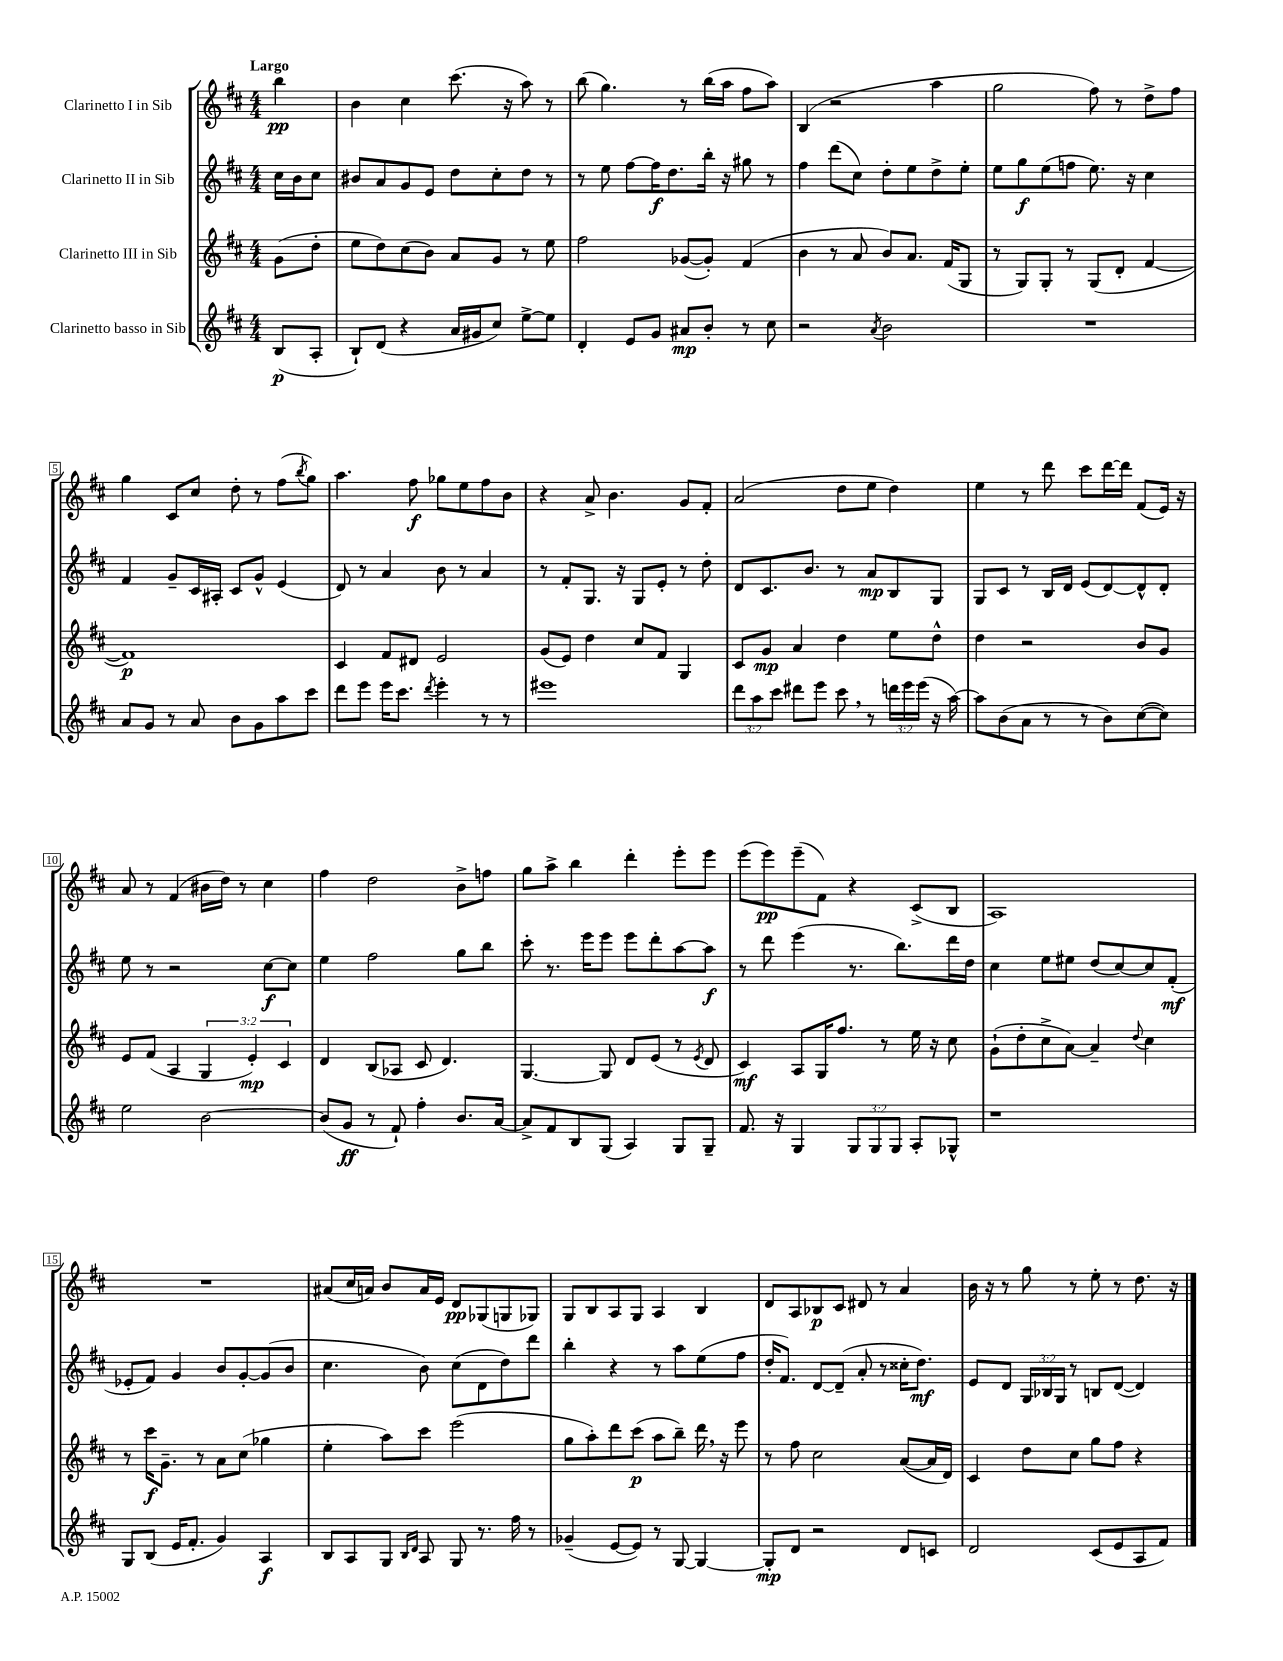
<<
\new StaffGroup <<
\new Staff = "s0" \with { instrumentName = "Clarinetto I in Sib" } {
    \clef treble \key d \major \numericTimeSignature \time 4/4 \partial 4 \tempo "Largo"
    b''4\pp |
    b'4 cis''4 cis'''8.( r16 a''8) r8 |
    b''8( g''4.) r8 b''16( a''16 fis''8 a''8) |
    b4( r2 a''4 |
    g''2 fis''8) r8 d''8-> fis''8 |
    g''4 cis'8 cis''8 d''8-. r8 fis''8( \acciaccatura { b''8 } g''8) |
    a''4. fis''8\f ges''8 e''8 fis''8 b'8 |
    r4 a'8-> b'4. g'8 fis'8-. |
    a'2( d''8 e''8 d''4) |
    e''4 r8 d'''8 cis'''8 d'''16~ d'''16 fis'8( e'16) r16 |
    a'8 r8 fis'4( bis'16 d''16) r8 cis''4 |
    fis''4 d''2 b'8-> f''8 |
    g''8 a''8-> b''4 d'''4-. e'''8-. e'''8 |
    e'''8( e'''8\pp) e'''8--( fis'8) r4 cis'8->( b8 |
    a1) |
    R1 |
    ais'8( cis''16 a'16) b'8 a'16 e'16 d'8\pp ges8( g8 ges8) |
    g8 b8 a8 g8 a4 b4 |
    d'8 a8 bes8\p cis'8 dis'8 r8 a'4 |
    b'16 r16 r8 g''8 r8 e''8-. r8 d''8. r16 \bar "|." |
}
\new Staff = "s1" \with { instrumentName = "Clarinetto II in Sib" } {
    \clef treble \key d \major \numericTimeSignature \time 4/4 \override Staff.TupletNumber.text = #tuplet-number::calc-fraction-text \partial 4
    cis''16 b'16 cis''8 |
    bis'8 a'8 g'8 e'8 d''8 cis''8-. d''8 r8 |
    r8 e''8 fis''8~ fis''16\f d''8. b''16-. r16 gis''8 r8 |
    fis''4 d'''8( cis''8) d''8-. e''8 d''8-> e''8-. |
    e''8 g''8\f e''8( f''8 e''8.) r16 cis''4 |
    fis'4 g'8-- cis'16 ais16-. cis'8 g'8-^ e'4( |
    d'8) r8 a'4 b'8 r8 a'4 |
    r8 fis'8-. g8. r16 g8 e'8-. r8 d''8-. |
    d'8 cis'8. b'8. r8 a'8\mp b8 g8 |
    g8 cis'8 r8 b16 d'16 e'8( d'8~) d'8-^ d'8-. |
    e''8 r8 r2 cis''8~\f cis''8 |
    e''4 fis''2 g''8 b''8 |
    cis'''8-. r8. e'''16 e'''8 e'''8 d'''8-. a''8~ a''8\f |
    r8 d'''8 e'''4( r8. b''8.) d'''16 d''16 |
    cis''4 e''8 eis''8 d''8( cis''8~) cis''8 fis'8-.\mf( |
    ees'8-. fis'8) g'4 b'8 g'8~-. g'8( b'8 |
    cis''4. b'8) cis''8( d'8 d''8) d'''8 |
    b''4-. r4 r8 a''8 e''8( fis''8 |
    d''16-. fis'8.) d'8~ d'8--( a'8-. r8 cisis''16-. d''8.\mf) |
    e'8 d'8 \tuplet 3/2 { g16 bes16 g16 } r8 b8 d'8~( d'4) \bar "|." |
}
\new Staff = "s2" \with { instrumentName = "Clarinetto III in Sib" } {
    \clef treble \key d \major \numericTimeSignature \time 4/4 \override Staff.TupletNumber.text = #tuplet-number::calc-fraction-text \partial 4
    g'8( d''8-. |
    e''8 d''8) cis''8( b'8) a'8 g'8 r8 e''8 |
    fis''2 ges'8~( ges'8-.) fis'4( |
    b'4 r8 a'8 b'8) a'8. fis'16( g8 |
    r8 g8) g8-. r8 g8( d'8-. fis'4~ |
    fis'1\p) |
    cis'4 fis'8 dis'8 e'2 |
    g'8( e'8) d''4 cis''8 fis'8 g4 |
    cis'8 g'8\mp a'4 d''4 e''8 d''8-^ |
    d''4 r2 b'8 g'8 |
    e'8 fis'8( a4 \tuplet 3/2 { g4 e'4-.\mp) cis'4 } |
    d'4 b8( aes8 cis'8 d'4.) |
    g4.~ g8 d'8 e'8( r8 \acciaccatura { e'8 } d'8 |
    cis'4\mf) a8 g16 fis''8. r8 e''16 r16 cis''8 |
    g'8-!( d''8-. cis''8-> a'8~) a'4-- \appoggiatura { d''8 } cis''4 |
    r8 cis'''16\f g'8.-- r8 a'8 cis''8( ges''4 |
    e''4-. a''8) cis'''8 e'''2( |
    g''8 a''8-.) d'''8 cis'''8\p( a''8 b''8--) d'''16 \breathe r16 e'''8 |
    r8 fis''8 cis''2 a'8~( a'16 d'16) |
    cis'4 d''8 cis''8 g''8 fis''8 r4 \bar "|." |
}
\new Staff = "s3" \with { instrumentName = "Clarinetto basso in Sib" } {
    \clef treble \key d \major \numericTimeSignature \time 4/4 \override Staff.TupletNumber.text = #tuplet-number::calc-fraction-text \partial 4
    b8\p( a8-. |
    b8-!) d'8( r4 a'16 gis'16 cis''8) e''8~-> e''8 |
    d'4-. e'8 g'8 ais'8\mp b'8-. r8 cis''8 |
    r2 \acciaccatura { a'8 } b'2 |
    R1 |
    a'8 g'8 r8 a'8 b'8 g'8 a''8 cis'''8 |
    d'''8 e'''8 e'''16 cis'''8. \acciaccatura { d'''8 } e'''4-. r8 r8 |
    eis'''1 |
    \tuplet 3/2 { d'''8 a''8 cis'''8 } dis'''8 e'''8 cis'''8 \breathe r8 \tuplet 3/2 { d'''16 e'''16 e'''16( } r16 a''16~) |
    a''8 b'8( a'8 r8 r8 b'8) cis''8~( cis''8) |
    e''2 b'2~ |
    b'8( g'8\ff r8 fis'8-!) fis''4-. b'8. a'16~ |
    a'8-> fis'8 b8 g8( a4) g8 g8-- |
    fis'8. r16 g4 \tuplet 3/2 { g8 g8 g8 } a8-. ges8-^ |
    r1 |
    g8 b8( e'16 fis'8.-. g'4) a4\f |
    b8 a8 g8 \grace { b16 d'16 } a8 g8 r8. fis''16 r8 |
    ges'4--( e'8~ e'8) r8 g8~ g4~ |
    g8-.\mp d'8 r2 d'8 c'8 |
    d'2 cis'8( e'8 a8 fis'8) \bar "|." |
}
>>
>>
\layout { \context { \Score \override BarNumber.stencil = #(make-stencil-boxer 0.1 0.3 ly:text-interface::print) } }
